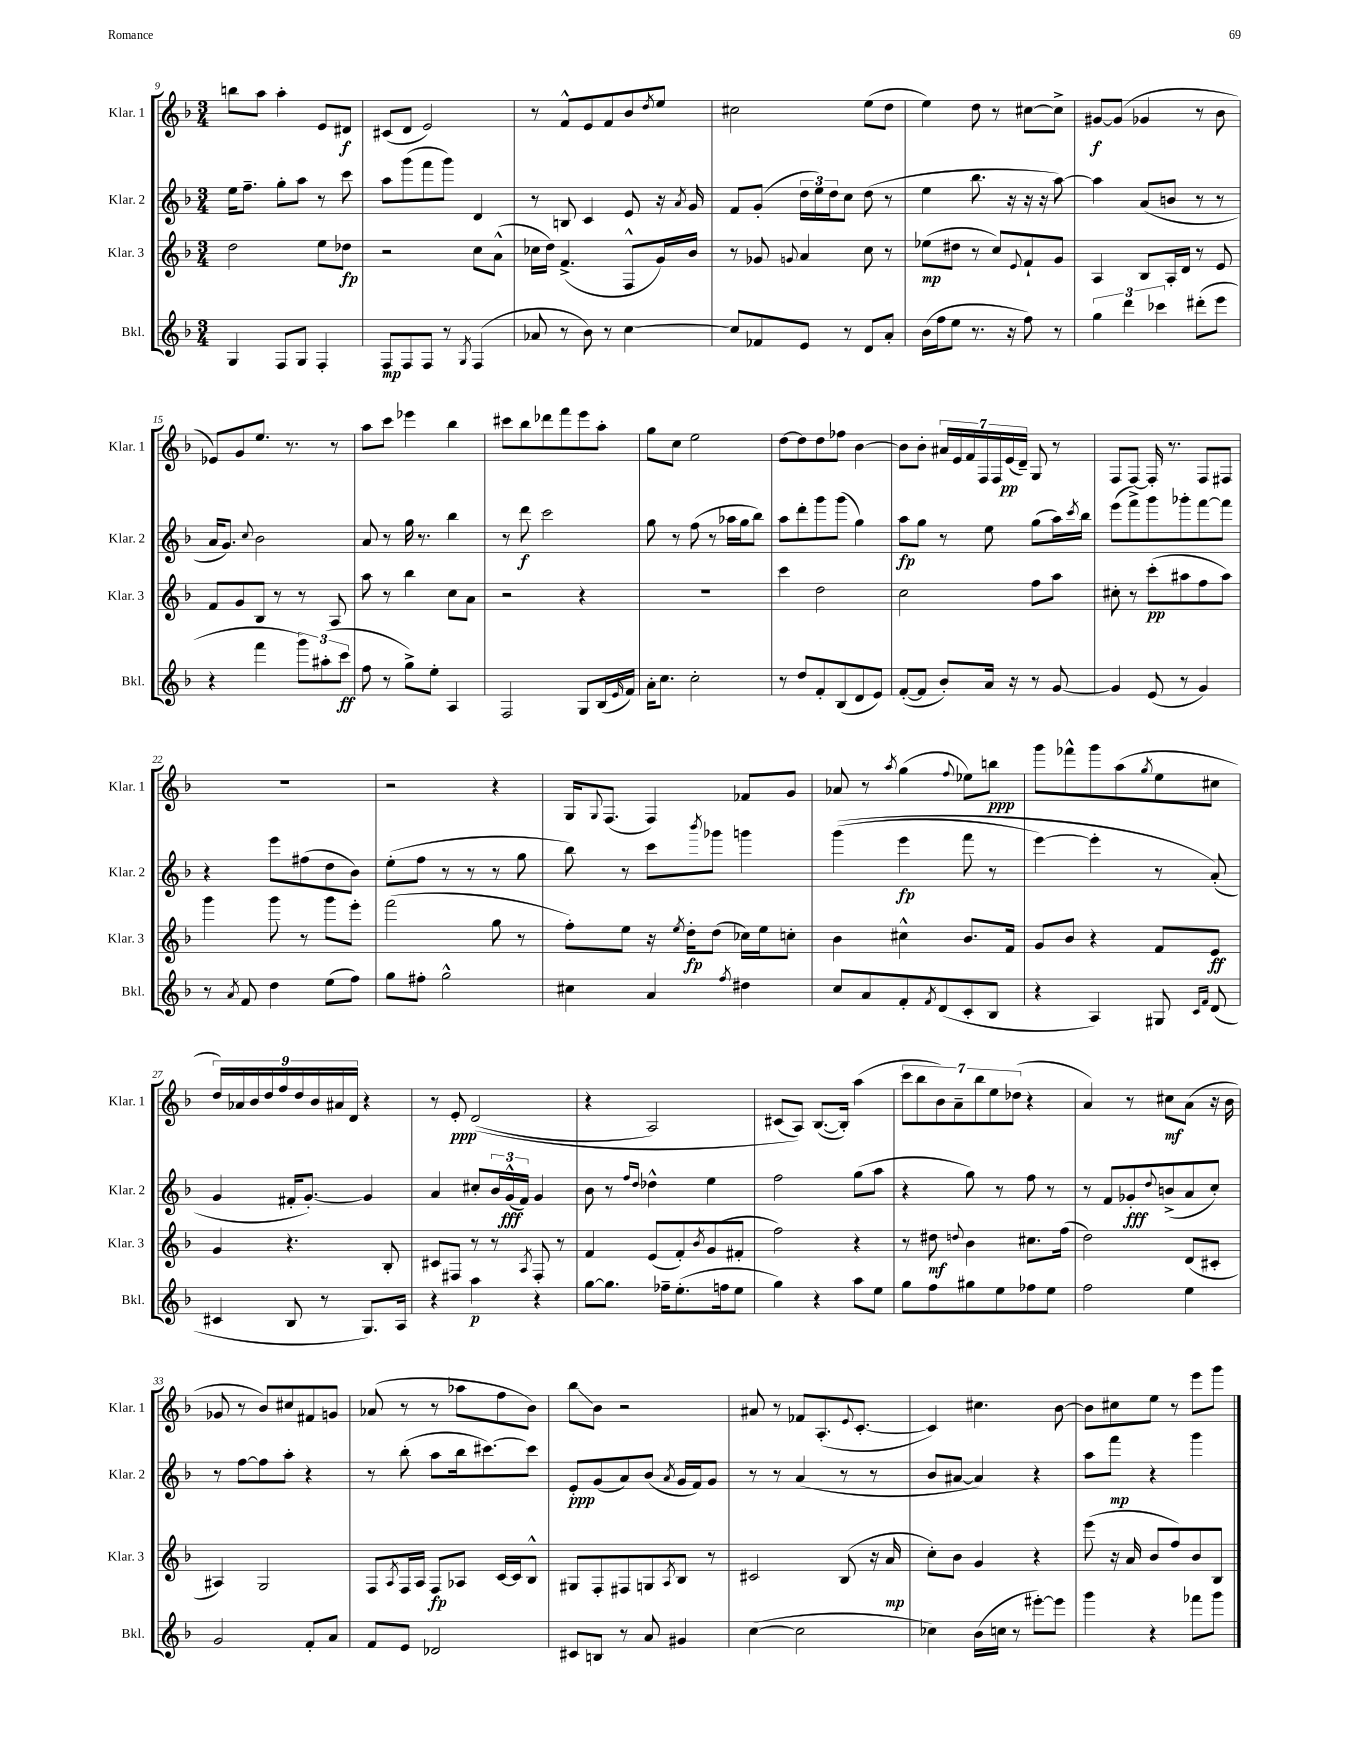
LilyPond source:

<<
\new StaffGroup <<
\new Staff = "s0" \with { instrumentName = "Klar. 1" shortInstrumentName = "Klar. 1" } {
    \clef treble \key f \major \numericTimeSignature \time 3/4
    b''8 a''8 a''4-. e'8 dis'8\f |
    cis'8( d'8 e'2) |
    r8 f'8-^ e'8 f'8 bes'8 \acciaccatura { d''8 } e''8 |
    cis''2 e''8( d''8 |
    e''4) d''8 r8 cis''8~ cis''8-> |
    gis'8~\f gis'8( ges'4 r8 bes'8 |
    ees'8) g'8 e''8. r8. r8 |
    a''8 c'''8 ees'''4 bes''4 |
    cis'''8 bes''8 des'''8 f'''8 e'''8 a''8-. |
    g''8 c''8 e''2 |
    d''8~ d''8 d''8 fes''8 bes'4~ |
    bes'8 bes'8-. \tuplet 7/4 { ais'16 e'16 f'16 f16 f16 e'16\pp( d'16--) } g8 r8 |
    f8 f8~ f16-. r8. f8 fis8 |
    R2. |
    r2 r4 |
    g16 \appoggiatura { g8 } f8.( f4) fes'8 g'8 |
    aes'8 r8 \acciaccatura { a''8 } g''4( \appoggiatura { f''8 } ees''8) b''8\ppp |
    g'''8 fes'''8-^ g'''8 a''8( \acciaccatura { g''8 } e''8 cis''8 |
    \tuplet 9/8 { d''16) aes'16 bes'16 d''16 f''16 d''16 bes'16 ais'16 d'16 } r4 |
    r8 e'8-.\ppp d'2(\( |
    r4 a2) |
    cis'8( a8)\) bes8.~( bes16-.) a''4( |
    \tuplet 7/4 { c'''8 bes''8 bes'8) a'8-- bes''8 e''8 des''8( } r4 |
    a'4) r8 cis''8\mf a'8( r16 bes'16 |
    ges'8 r8 bes'8) cis''8 fis'8 g'8 |
    aes'8( r8 r8 aes''8 f''8 bes'8) |
    bes''8\glissando bes'8 r2 |
    ais'8 r8 fes'8 a8.-.( \appoggiatura { e'8 } c'8.~-. |
    c'4) cis''4. bes'8~ |
    bes'8 cis''8 e''8 r8 e'''8 g'''8 \bar "|." |
}
\new Staff = "s1" \with { instrumentName = "Klar. 2" shortInstrumentName = "Klar. 2" } {
    \clef treble \key f \major \numericTimeSignature \time 3/4
    e''16 f''8.-- g''8-. a''8 r8 c'''8 |
    a''8 g'''8( f'''8 g'''8) d'4 |
    r8 b8 c'4 e'8 r16 \acciaccatura { a'8 } g'16 |
    f'8 g'8-.( \tuplet 3/2 { d''16 e''16) d''16 } c''8 d''8( r8 |
    e''4 bes''8. r16 r16 r16 a''8~) |
    a''4 a'8( b'8 r8 r8 |
    a'16 g'8.) \appoggiatura { c''8 } bes'2 |
    a'8 r8 g''16 r8. bes''4 |
    r8 d'''8\f c'''2 |
    g''8 r8 f''8( r8 aes''16 g''16 bes''8) |
    a''8 d'''8-. g'''8 g'''8( g''4) |
    a''8\fp g''8 r8 e''8 g''8( a''16) \acciaccatura { c'''8 } bes''16 |
    e'''8( f'''8->) g'''8 ges'''8-. f'''8~ f'''8 |
    r4 e'''8 fis''8( d''8 bes'8) |
    e''8-.( f''8 r8 r8 r8 g''8 |
    bes''8) r8 c'''8 \acciaccatura { bes'''8 } ges'''8 g'''4 |
    g'''4(\( e'''4\fp f'''8 r8 |
    e'''4~) e'''4-. r8 a'8-.(\) |
    g'4 fis'16-. g'8.~-.) g'4 |
    a'4 cis''8-. \tuplet 3/2 { bes'16 g'16-^\fff( f'16) } g'4 |
    bes'8 r8 \grace { f''16 d''16 } des''4-^ e''4 |
    f''2 g''8( a''8 |
    r4 g''8) r8 f''8 r8 |
    r8 f'8 ges'8-.\fff \appoggiatura { d''8 } b'8->( a'8 c''8-.) |
    r8 f''8~ f''8 a''8-. r4 |
    r8 bes''8-.( a''8 bes''16 cis'''8.~) cis'''8 |
    e'8-.\ppp g'8( a'8) bes'8( \acciaccatura { a'8 } g'16 f'16) g'8 |
    r8 r8 a'4( r8 r8 |
    bes'8 ais'8~ ais'4) r4 |
    a''8 f'''8\mp r4 g'''4 \bar "|." |
}
\new Staff = "s2" \with { instrumentName = "Klar. 3" shortInstrumentName = "Klar. 3" } {
    \clef treble \key f \major \numericTimeSignature \time 3/4
    d''2 e''8 des''8\fp |
    r2 c''8 a'8-^( |
    ces''16 d''16) f'4.->( f8-^ g'16) bes'16 |
    r8 ges'8 \appoggiatura { g'8 } a'4 c''8 r8 |
    ees''8\mp( dis''8 r8 c''8) \appoggiatura { e'8 } f'8-! g'8 |
    a4 bes8 a16-. d'16 r8 e'8 |
    f'8 g'8 bes8 r8 r8 a8 |
    a''8 r8 bes''4 c''8 a'8 |
    r2 r4 |
    R2. |
    c'''4 d''2 |
    c''2 f''8 a''8 |
    cis''8-. r8 c'''8-.\pp( ais''8 f''8 ais''8) |
    g'''4 g'''8 r8 g'''8 e'''8-. |
    f'''2( g''8 r8 |
    f''8-.) e''8 r16 \acciaccatura { e''8 } d''16-.\fp d''8( ces''16) e''16 c''8-. |
    bes'4 cis''4-^ bes'8. f'16 |
    g'8 bes'8 r4 f'8 e'8\ff |
    g'4 r4. bes8-. |
    cis'8 fis8 r8 r8 \acciaccatura { a8 } fis8-. r8 |
    f'4 e'8( f'8-.) \acciaccatura { bes'8 } g'8( fis'8-. |
    f''2) r4 |
    r8 dis''8\mf \appoggiatura { d''8 } bes'4 cis''8. f''16( |
    d''2) d'8( cis'8-. |
    ais4) g2 |
    f8 \acciaccatura { a8 } f16 a16 f8\fp aes8 c'16~ c'16 bes8-^ |
    gis8 f8-. fis8 g8 \acciaccatura { a8 } bes8 r8 |
    cis'2 bes8( r16 a'16\mp |
    c''8-.) bes'8 g'4 r4 |
    e'''8( r16 a'16 bes'8 f''8) bes'8 bes8 \bar "|." |
}
\new Staff = "s3" \with { instrumentName = "Bkl." shortInstrumentName = "Bkl." } {
    \clef treble \key f \major \numericTimeSignature \time 3/4
    g4 f8 g8 f4-. |
    f8\mp f8 f8 r8 \acciaccatura { g8 } f4( |
    aes'8 r8 bes'8) r8 c''4~ |
    c''8 fes'8 e'8 r8 d'8 a'8-. |
    bes'16( f''16 e''8 r8. r16 f''8) r8 |
    \tuplet 3/2 { g''4 d'''4 ces'''4 } dis'''8-.( e'''8 |
    r4 f'''4 \tuplet 3/2 { g'''8) ais''8-.( c'''8\ff } |
    f''8 r8 g''8->) e''8-. a4 |
    f2 g8 bes16( \grace { e'16 } f'16) |
    a'16-. c''8. c''2-. |
    r8 d''8 f'8-. bes8( d'8 e'8) |
    f'8~-.( f'8 bes'8-.) a'16 r16 r8 g'8~ |
    g'4 e'8( r8 g'4) |
    r8 \acciaccatura { a'8 } f'8 d''4 e''8( f''8) |
    g''8 fis''8-. g''2-^ |
    cis''4 a'4 \acciaccatura { f''8 } dis''4 |
    c''8 a'8 f'8-. \acciaccatura { f'8 } d'8( c'8-. bes8 |
    r4 a4) gis8 \grace { c'16 f'16 } d'8( |
    cis'4 bes8 r8 g8.) a16 |
    r4 a''4\p r4 |
    g''8~ g''8. fes''16-- e''8.-.( f''16 e''8 |
    g''4) r4 a''8 e''8 |
    g''8 f''8 gis''8 e''8 fes''8 e''8 |
    f''2 e''4 |
    g'2 f'8-. a'8 |
    f'8 e'8 des'2 |
    cis'8 b8 r8 a'8 gis'4 |
    c''4~( c''2 |
    ces''4) bes'16( c''16 r8 eis'''8~-.) eis'''8 |
    g'''4 r4 fes'''8 g'''8 \bar "|." |
}
>>
>>
\layout { \context { \Score currentBarNumber = #9 } }
